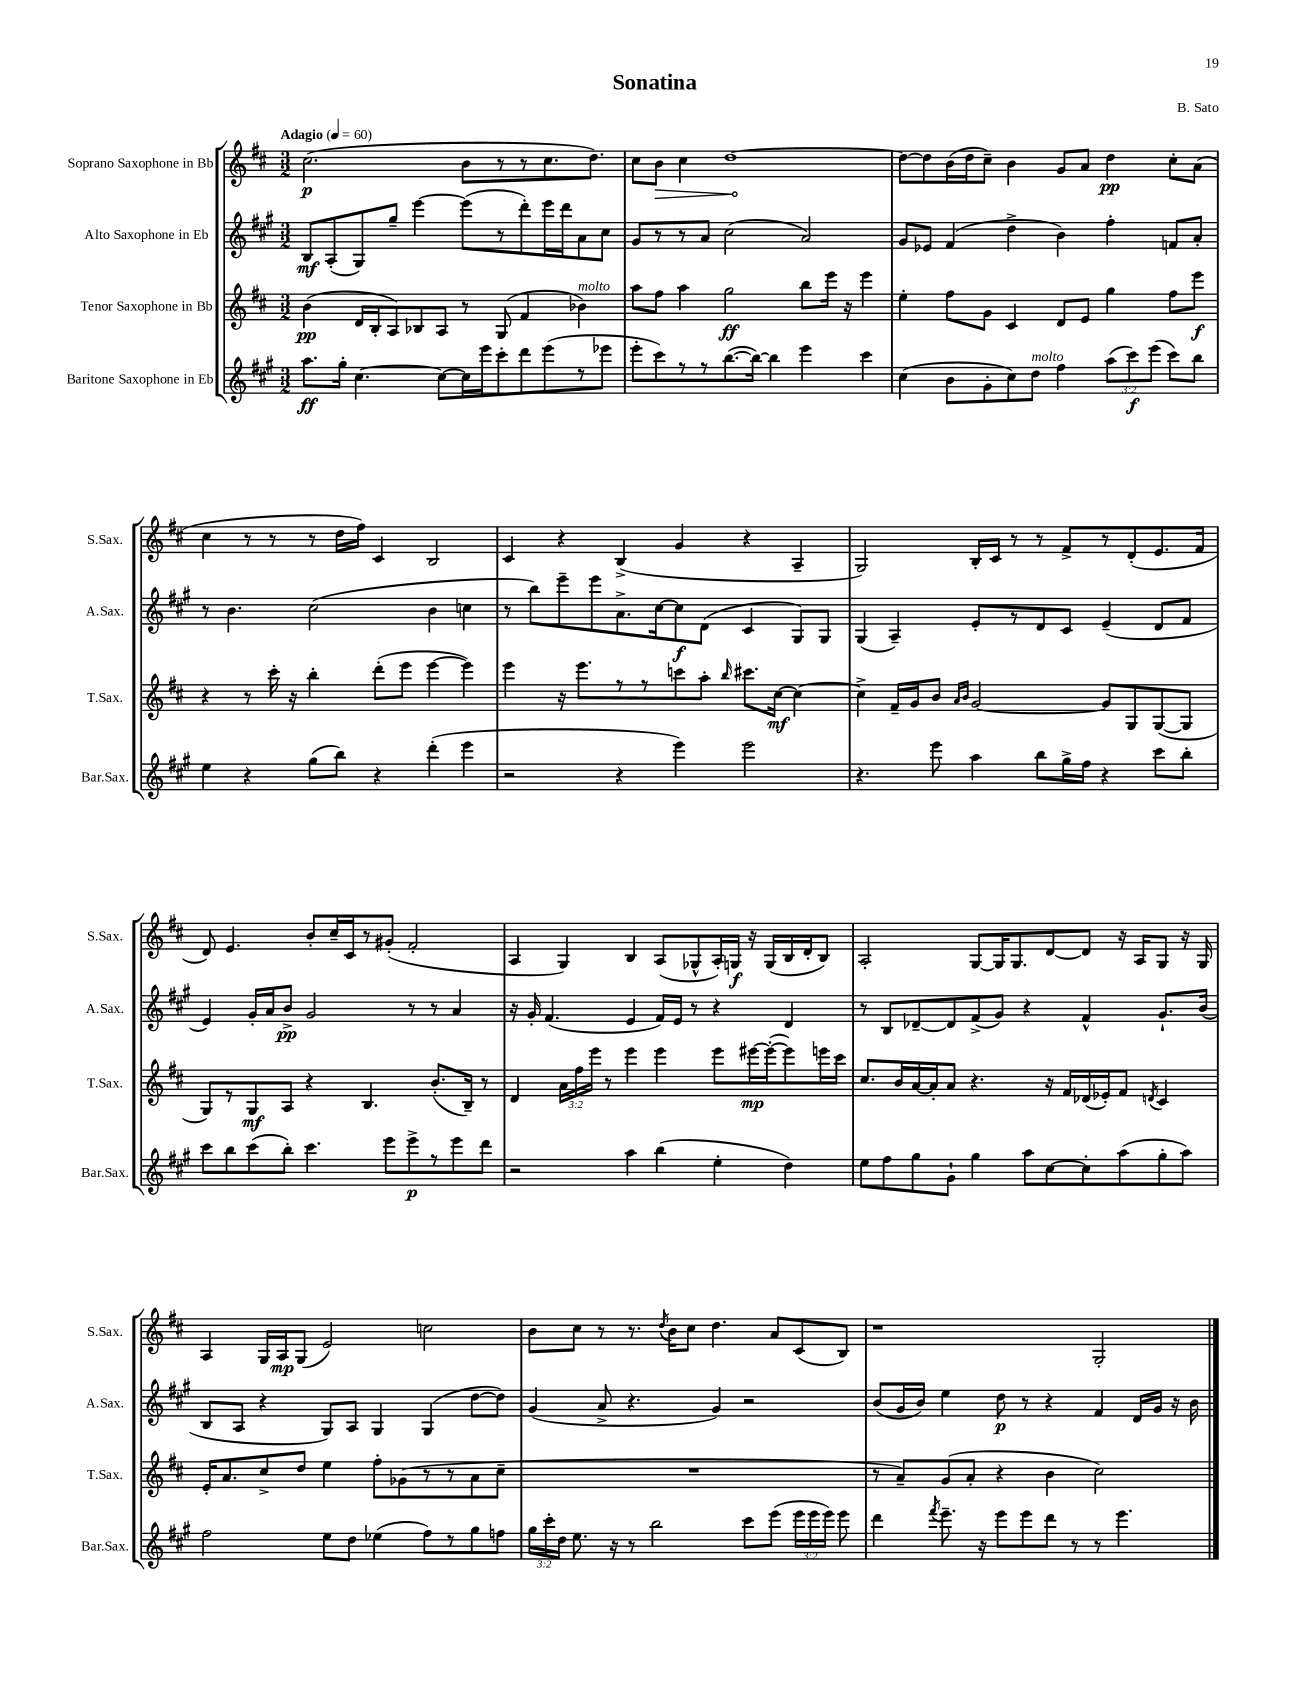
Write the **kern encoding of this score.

**kern	**kern	**kern	**kern
*staff4	*staff3	*staff2	*staff1
*clefG2	*clefG2	*clefG2	*clefG2
*k[f#c#g#]	*k[f#c#]	*k[f#c#g#]	*k[f#c#]
*M3/2	*M3/2	*M3/2	*M3/2
*MM60	*MM60	*MM60	*MM60
8.aa	(4b	8B	(2.cc#
.	.	(8A'	.
16gg#'	.	.	.
[4.cc#	16d	8G#)	.
.	16B'	.	.
.	8A)	8gg#~	.
.	8B-	[4eee	.
8cc#_	8A	.	.
16cc#]	8r	(8eee]	8b
16eee	.	.	.
8ccc#'	(8G	8r	8r
8ddd	4f#	8ddd')	8r
(8eee	.	16eee	8.cc#
.	.	16ddd	.
8r	4b-)	8a	.
.	.	.	8.dd)
8eee-	.	8cc#	.
=	=	=	=
8eee'	8aa	8g#	8cc#
8ccc#)	8ff#	8r	8b
8r	4aa	8r	4cc#
8r	.	8a	.
([8.bb	2gg	(2cc#	[1dd
16bb_)	.	.	.
4bb]	.	.	.
4eee	8bb	2a)	.
.	16eee	.	.
.	16r	.	.
4ccc#	4eee	.	.
=	=	=	=
(4cc#	4ee'	8g#	8dd_
.	.	8e-	8dd]
8b	8ff#	(4f#	(16b
.	.	.	16dd
8g#'	8g	.	8cc#~)
8cc#)	4c#	4dd^	4b
8dd	.	.	.
4ff#	8d	4b)	8g
.	8e	.	8a
(12aa	4gg	4ff#'	4dd
12ccc#)	.	.	.
(12eee	.	.	.
8ccc#)	8ff#	8f	8cc#'
8bb	8eee	8a'	(8a
=	=	=	=
4ee	4r	8r	4cc#
.	.	4.b	.
4r	8r	.	8r
.	16ccc#'	.	8r
.	16r	.	.
(8gg#	4bb'	(2cc#	8r
8bb)	.	.	16dd
.	.	.	16ff#)
4r	(8ddd'	.	4c#
.	8eee	.	.
(4ddd'	[4eee	4b	2B
4eee	4eee])	4cc	.
=	=	=	=
2r	4eee	8r	4c#
.	.	8bb)	.
.	16r	8eee~	4r
.	8.eee	.	.
.	.	8eee	.
4r	8r	8.a^	(4B^
.	8r	.	.
.	.	[16cc#	.
4eee)	8ccc	8cc#]	4g
.	8aa'	(8d	.
.	16qqbb	.	.
2eee	8.ccc#	4c#	4r
.	[16cc#	.	.
.	4cc#_	8G#)	4A~
.	.	8G#	.
=	=	=	=
4.r	4cc#^]	(4G#	2G)
.	16f#~	4A~)	.
.	16g	.	.
8eee	8b	.	.
.	16qqa	.	.
.	16qqb	.	.
4aa	[2g	8e'	16B'
.	.	.	16c#
.	.	8r	8r
8bb	.	8d	8r
16gg#^	.	8c#	8f#^
16ff#	.	.	.
4r	8g]	(4e~	8r
.	8G	.	(8d'
8ccc#	([8G	8d	8.e
8bb'	8G]	8f#	.
.	.	.	16f#
=	=	=	=
8ccc#	8G)	4e)	8d)
8bb	8r	.	4.e
(8ccc#	8G	16g#'	.
.	.	16a	.
8bb')	8A	8b^	.
4.ccc#	4r	2g#	8b'
.	.	.	16cc#~
.	.	.	16c#
.	4.B	.	8r
8eee	.	.	(8g#'
8eee^	.	8r	2f#'
8r	(8.b'	8r	.
8eee	.	4a	.
.	16B~)	.	.
8ddd	8r	.	.
=	=	=	=
2r	4d	16r	4A
.	.	16g#'	.
.	.	(4.f#	.
.	24a	.	4G)
.	24ff#	.	.
.	24eee	.	.
.	8r	.	.
4aa	4eee	4e	4B
(4bb	4eee	16f#)	(8A
.	.	16e	.
.	.	8r	8G-^^
4ee'	8eee	4r	16A')
.	.	.	16G
.	[16eee#	.	16r
.	(16eee#'_	.	(16G
4dd)	8eee#])	4d	16B
.	.	.	16d'
.	16eee	.	8B)
.	16ccc#	.	.
=	=	=	=
8ee	8.cc#	8r	2A'
8ff#	.	8B	.
.	16b	.	.
8gg#	[16a	[8d-~	.
.	16a']	.	.
8g#`	8a	8d-]	.
4gg#	4.r	(8f#^	[8G
.	.	8g#)	16G]
.	.	.	8.G
8aa	.	4r	.
[8cc#	16r	.	[8d
.	16f#	.	.
8cc#']	(16d-	4f#^^	8d]
.	16e-')	.	.
(8aa	8f#	.	16r
.	.	.	16A
.	8qd	.	.
8gg#'	4c#	8.g#`	8G
8aa)	.	.	16r
.	.	(16b	16G
=	=	=	=
2ff#	16e'	8B	4A
.	8.a	.	.
.	.	8A	.
.	8cc#^	4r	16G
.	.	.	16A
.	8dd	.	(8G
8ee	4ee	8G#)	2e)
8dd	.	8A	.
(4ee-	8ff#'	4G#	.
.	(8g-	.	.
8ff#)	8r	(4G#	2cc
8r	8r	.	.
8gg#	8a	[8dd	.
8ff	8cc#~	8dd])	.
=	=	=	=
24gg#	1.r	(4g#	8b
24ccc#'	.	.	.
24dd	.	.	.
8.ee	.	.	8cc#
.	.	8a^	8r
16r	.	.	.
8r	.	4.r	8.r
2bb	.	.	.
.	.	.	8qdd
.	.	.	16b
.	.	.	8cc#
.	.	4g#)	4.dd
8ccc#	.	2r	.
(8eee	.	.	8a
24eee	.	.	(8c#
24eee	.	.	.
24eee)	.	.	.
8eee	.	.	8B)
=	=	=	=
4ddd	8r	(8b	1r
.	8a~)	16g#	.
.	.	16b)	.
8qfff#	.	.	.
8.eee~	(8g	4ee	.
.	8a'	.	.
16r	.	.	.
8eee	4r	8dd	.
8eee	.	8r	.
8ddd	4b	4r	.
8r	.	.	.
8r	2cc#)	4f#	2G'
4.eee	.	.	.
.	.	16d	.
.	.	16g#	.
.	.	16r	.
.	.	16b	.
==	==	==	==
*-	*-	*-	*-
